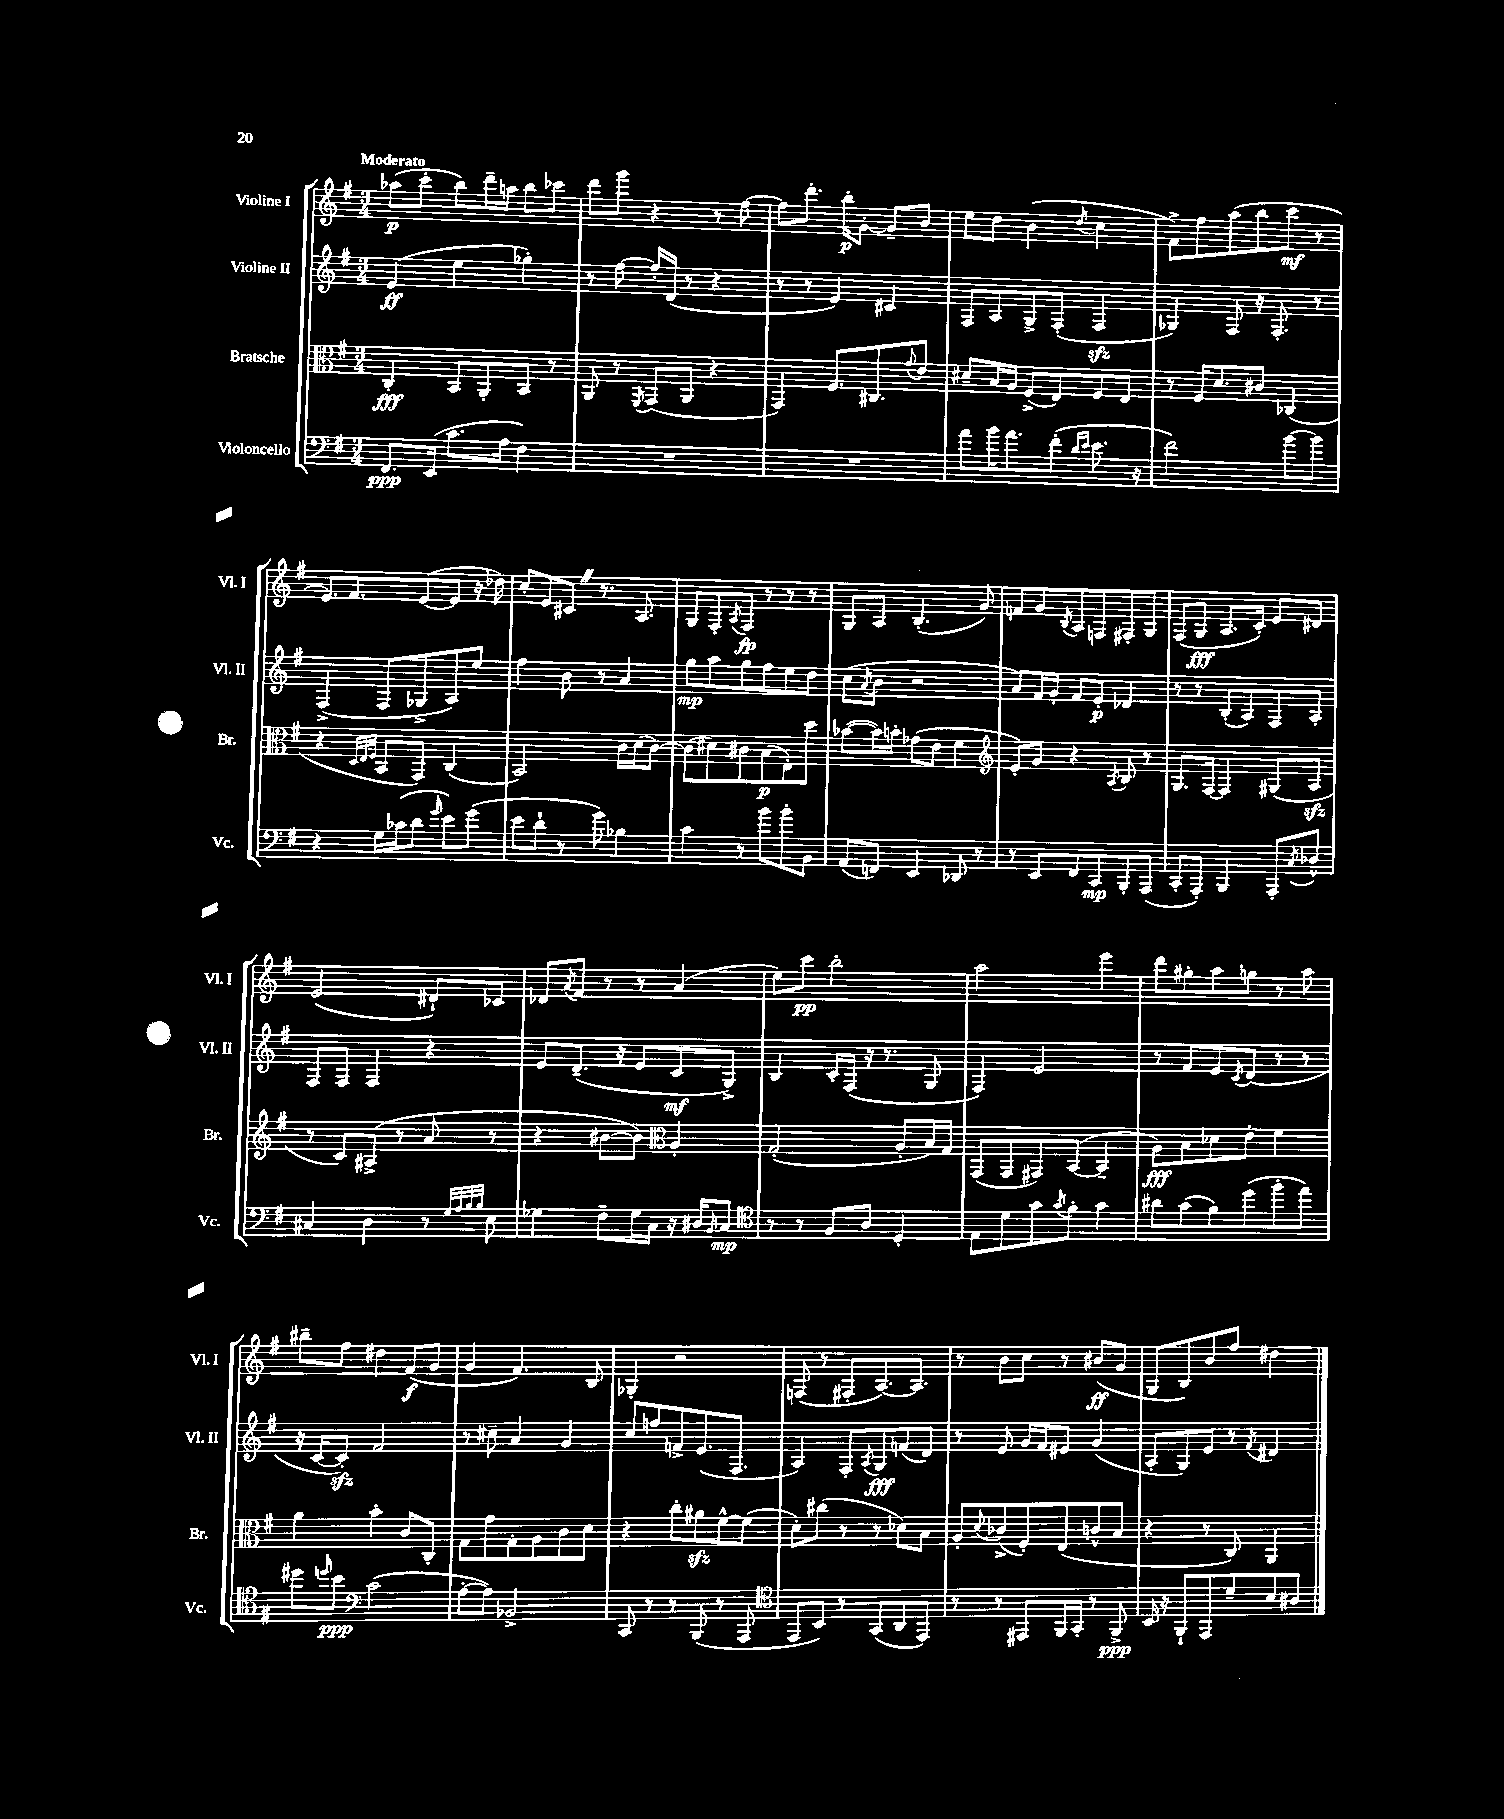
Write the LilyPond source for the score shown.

<<
\new StaffGroup <<
\new Staff = "s0" \with { instrumentName = "Violine I" shortInstrumentName = "Vl. I" } {
    \clef treble \key g \major \numericTimeSignature \time 3/4 \tempo "Moderato"
    aes''8\p( c'''8-. b''8) d'''16-- a''16 b''8 ces'''8 |
    d'''8 g'''8 r4 r8 fis''8~ |
    fis''8 d'''8.-. b''16-.\p g'8~-. g'8-- b'8 |
    e''8 d''8 b'4( \acciaccatura { d''8 } c''4 |
    fis'8->) fis''8 a''8( b''8 c'''8\mf r8 |
    e'8.) fis'8. e'8~( e'8 r16 des''16) |
    c''8-. e'8 cis'8 \once \override BreathingSign.text = \markup { \musicglyph "scripts.caesura.straight" } \breathe r8. a8. |
    g8 fis8-. \acciaccatura { a8 } fis8\fp r8 r8 r8 |
    g8 a8 b4.-.( g'8) |
    f'8 g'8 \acciaccatura { b8 } a8 f8 fis8-. g8 |
    fis8( g8\fff a8. c'16-.) e'8 dis'8 |
    e'2( dis'8-!) ces'8 |
    des'8 \acciaccatura { a'8 } fis'8 r8 r8 a'4( |
    e''8) c'''8\pp b''2-. |
    a''2 e'''4 |
    d'''8 gis''8-. a''8 g''8 r8 a''8 |
    bis''8-- fis''8 dis''4 fis'8\f( g'8 |
    g'4 fis'4.) b8 |
    ges4-. r2 |
    f8( r8 fis8-. a8.~) a8. |
    r8 b'8 c''8 r8 bis'8\ff( g'8 |
    g8 b8) b'8 fis''8 dis''4 \bar "|." |
}
\new Staff = "s1" \with { instrumentName = "Violine II" shortInstrumentName = "Vl. II" } {
    \clef treble \key g \major \numericTimeSignature \time 3/4
    e'4\ff( e''4 ges''4-.) |
    r8 fis''8~ fis''16-. d'16( r8 r4 |
    r8 r8 e'4) cis'4 |
    fis8 a8 g8-> fis8-.( fis4\sfz |
    ges4) fis8 r16 fis8.-. r8 |
    fis4->( fis8 ges8-> a8) e''8 |
    fis''4 b'8 r8 a'4 |
    g''8\mp a''8 g''8 fis''8 e''8 d''8 |
    c''8( \acciaccatura { a'8 } b'8 r2 |
    a'8) fis'16 g'16-. fis'8 e'8-.\p des'4 |
    r8 r8 b8-.( a8) fis8 a8-. |
    fis8 fis8 fis4 r4 |
    e'8 d'8.--( r16 e'8 c'8\mf g8->) |
    b4 c'16-. fis16( r16 r8. g8 |
    fis4) e'2 |
    r8 fis'8 e'8 \acciaccatura { c'8 } d'8( r8 r8 |
    r16 c'16~ c'8-.\sfz) fis'2 |
    r8 cis''8-- a'4 g'4 |
    c''8 f''8 f'8-> e'8.( fis8. |
    a4) fis8-. \acciaccatura { a8 } g8\fff f'8( d'8) |
    r8 e'8 g'16 fis'16 eis'8 g'4( |
    a8-. g8) e'8 r8 \acciaccatura { fis'8 } dis'4 \bar "|." |
}
\new Staff = "s2" \with { instrumentName = "Bratsche" shortInstrumentName = "Br." } {
    \clef alto \key g \major \numericTimeSignature \time 3/4
    c4-.\fff b,8 a,8-. b,8 r8 |
    a,8 r8 \acciaccatura { fis,8 } g,8( a,8 r4 |
    g,4) fis8. cis8. \appoggiatura { g'8 } e'8 |
    dis'8-- b16 a16 fis8->( e8) fis8 e8 |
    r8 fis16 d'8. cis'8 ces4( |
    r4 \grace { d32 e32 fis32 } b,8 g,8) c4( |
    b,2) c'16 d'16( c'8~) |
    c'8( dis'8) cis'8 b8\p( e8-.) d''8 |
    bes'8~( bes'16) b'16-. ges'8( e'8 fis'4 |
    \clef treble e'8-.) g'8 r4 \acciaccatura { a8 } b8 r8 |
    g8. fis16~ fis4 gis8( a8\sfz |
    r8 c'8) ais8->( r8 a'8 r8 |
    r4 bis'8~ bis'8) \clef alto a4-. |
    g2-.( a8-. b16) g16 |
    g,8( g,8 gis,8) b,8~( b,4-- |
    a8\fff) b8 des'8 e'8-. fis'4 |
    a'4 b'4-. c'8 c8-. |
    g8 g'8 g8-. a8 c'8 d'8 |
    r4 c''8-. ais'8\sfz fis'8~-^ fis'8( |
    d'8-.) cis''8( r8 r8 des'8) b8 |
    a8-. \appoggiatura { d'8 } ces'8->( fis8-.) e8( c'8-^ b8 |
    r4 r8 c8) a,4 \bar "|." |
}
\new Staff = "s3" \with { instrumentName = "Violoncello" shortInstrumentName = "Vc." } {
    \clef bass \key g \major \numericTimeSignature \time 3/4
    fis,8.\ppp e,16( c'8. a16 fis4) |
    R2. |
    R2. |
    a'8 b'16 a'8. fis'8-.( \grace { d'16 e'16 } e'8. r16 |
    fis'2) b'8~ b'8 |
    r4 g16 ces'16( d'8 \grace { g'16 } e'8) g'8( |
    e'8 d'8-! r8 g'8) bes4 |
    c'4 r8 b'8 b'8-. b,8 |
    a,8( f,8) e,4 des,8 r8 |
    r8 e,8 fis,8 c,8\mp b,,8-. a,,8( |
    c,8-. a,,8-.) b,,4 a,,8-. \acciaccatura { c8 } des8-^ |
    cis4 d4 r8 \grace { g32 a32 b32 b32 } e8 |
    ges4 fis8-- ges16 c16 r16 dis16 \grace { b,16 } c8\mp |
    \clef tenor r8 r8 fis8 a8 d4-. |
    e8 d'8 g'8 \acciaccatura { g'8 } fis'8-. g'4 |
    ais'8 g'8( fis'8) d''8( fis''8-. e''8) |
    dis''8 \grace { d''16 } b'8\ppp \clef bass c'2( |
    a8~-. a8) bes,2-> |
    c,8 r8 r8 b,,8( r8 a,,8 |
    \clef tenor e,8 b,8) r8 g,8( a,8 e,8) |
    r8 r8 eis,8 fis,16 g,16-. r8 fis,8->\ppp |
    b,16 r16 fis,8-! e,8 d'8-- b8 ais8 \bar "|." |
}
>>
>>
\layout { \context { \Score \remove "Bar_number_engraver" } }
